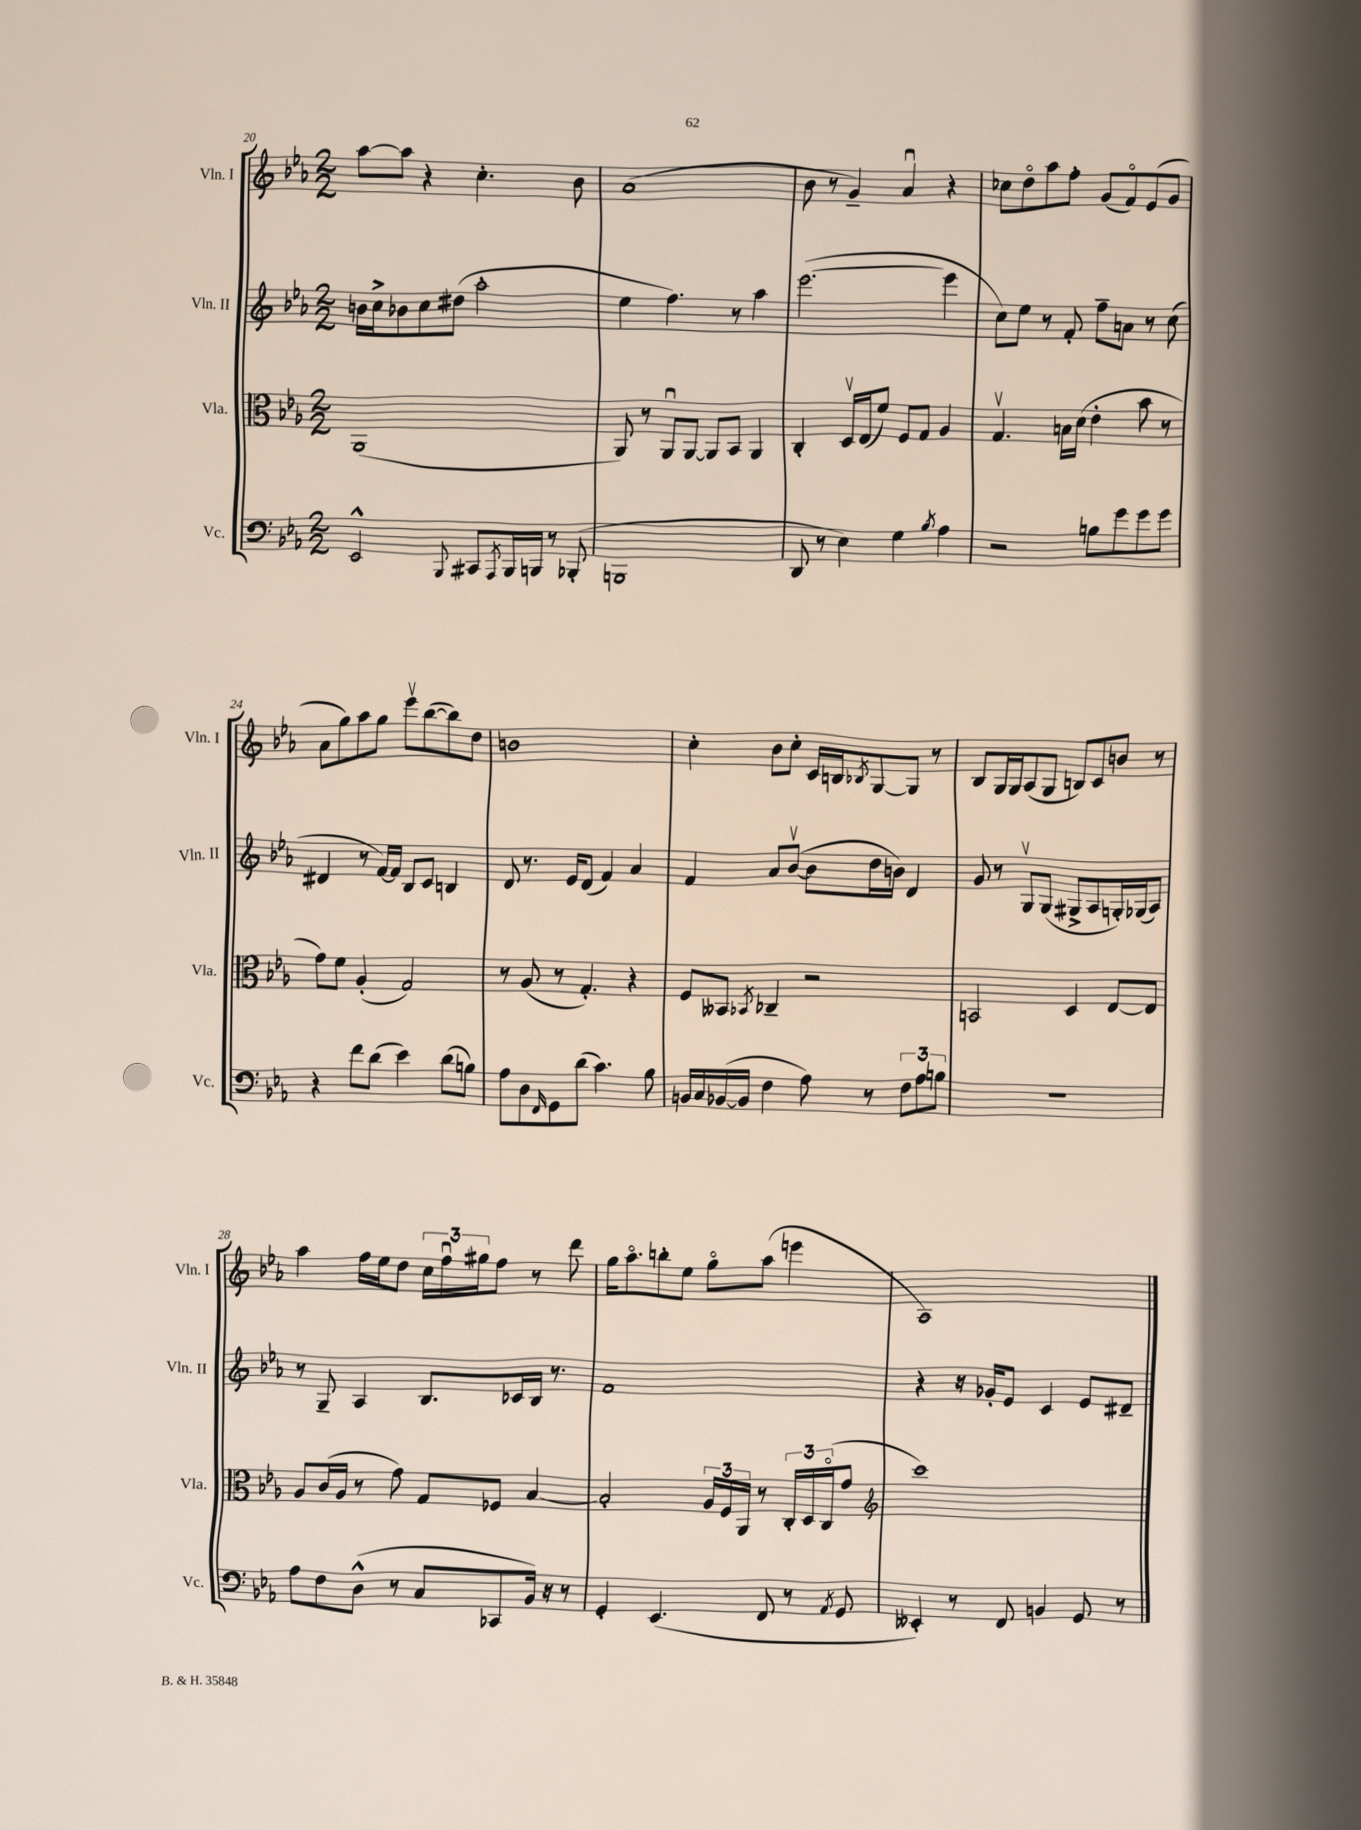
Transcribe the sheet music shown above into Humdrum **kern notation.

**kern	**kern	**kern	**kern
*staff4	*staff3	*staff2	*staff1
*clefF4	*clefC3	*clefG2	*clefG2
*k[b-e-a-]	*k[b-e-a-]	*k[b-e-a-]	*k[b-e-a-]
*M2/2	*M2/2	*M2/2	*M2/2
2EE-^^/	(1AA-	16b\LL	[8aa-\L
.	.	16cc^\J	.
.	.	8b-\	8aa-\]J
.	.	8cc\	4r
.	.	(8dd#\J	.
8qqBBB-/	.	.	.
8CC#/L	.	2aa-'\	4.cc'\
8qAAA-/	.	.	.
16BBB-/L	.	.	.
16BBB/JJ	.	.	.
8r	.	.	.
(8BBB-'/	.	.	8b-\
=	=	=	=
1BBB	8AA-/)	4ee-\	(1a-
.	8r	.	.
.	8AA-u/L	4.ff\)	.
.	[8AA-/J	.	.
.	8AA-/]L	.	.
.	8BB-/J	8r	.
.	4AA-/	4aa-\	.
=	=	=	=
8DD/	4C'/	([2.eee-\	8b-\
8r	.	.	8r
4E-\)	16Dv/LL	.	4g~/)
.	(16E-/J	.	.
.	8f/J)	.	.
4G\	8F/L	.	4a-u/
.	8G/J	.	.
8qB-/	.	.	.
4A-\	4A-/	4eee-\]	4r
=	=	=	=
2r	4.Gv/	8cc\L)	8cc-\L
.	.	8ee-\J	8ddo\
.	.	8r	8aa-\
.	16B\LL	8f'/	8ff'\J
.	(16d\JJ	.	.
8B\L	4e-'\	8ff~\L	(8g/L
8g\	.	8a\J	8fo/)
8g\	8b-\	8r	(8e-/
8g\J	8r	(8cc\	8g/J
=	=	=	=
4r	8g\L)	4d#/	8a-\L
.	8f\J	.	8gg\)
8f\L	(4A-'/	8r	8aa-\
(8d\J	.	[16f/LL)	8gg\J
.	.	16f/]JJ	.
4e-\)	2G/)	8B-/L	8eee-v\L
.	.	8c/J	([8bb-\
(8d\L	.	4B/	8bb-\])
8B\J)	.	.	8dd\J
=	=	=	=
8A-\L	8r	8d/	1b
8D\	(8A-/	8.r	.
16qqFF/	.	.	.
8GG\	8r	.	.
.	.	16e-/LK	.
(8d\J	4.G'/)	(8d/J	.
4.c\)	.	4f/)	.
.	4r	4a-/	.
8B-\	.	.	.
=	=	=	=
16BB/LL	8F/L	4f/	4cc'\
16C/	.	.	.
([16BB-/	8BB--/J	.	.
16BB-/]JJ	.	.	.
.	8qBB-/	.	.
4F\	4C-~/	8a-/L	8b-\L
.	.	([8b-v/J	8cc'\J
8A-\)	2r	8b-\]L	16c/LL
.	.	.	16B/J
.	.	.	8qB-/
8r	.	16dd\L	[8G/
.	.	16b\JJ)	.
12F\L	.	4d/	8G/]J
12A-\	.	.	.
.	.	.	8r
12B\J	.	.	.
=	=	=	=
1r	2BB/	8g/	8B-/L
.	.	8r	16G/L
.	.	.	16G/J
.	.	8Gv/L	(8A-/
.	.	(8G/J	8G/J
.	4D/	8G#^/L	8B/L)
.	.	8A-/	8c/
.	[8E-/L	16G'/L)	8b/J
.	.	(16G-/J	.
.	8E-/]J	8A-/J)	8r
=	=	=	=
8A-\L	8A-/L	8r	4aa-\
8F\	(16c/L	8G~/	.
.	16A-/JJ	.	.
(8D^^\J	8r	4A-/	16ff\LL
.	.	.	16ee-\J
8r	8g\)	.	8dd\J
8C/L	8G/L	8.B-/L	24cc\LL
.	.	.	24ffu\
.	.	.	24gg#\J
8CC-/	8F-/J	.	8ff\J
.	.	16c-/L	.
16BB-/Jk)	[4B-/	16B-/JJ	8r
16r	.	8.r	.
8r	.	.	8ddd\
=	=	=	=
4GG'/	2B-'/]	1f	16gg\LK
.	.	.	8.aa-o\
(4.EE-/	.	.	8bb'\
.	.	.	8ee-\J
.	24A-/LL	.	8ggo\L
.	24F/	.	.
.	24AA-/JJ	.	.
8FF/	8r	.	(8aa-\J
8r	24C'/LL	.	4eee\
.	24D/	.	.
.	(24Co/J	.	.
8qAA-/	.	.	.
8GG/	8g/J	.	.
=	=	=	=
*	*clefG2	*	*
4EE--'/)	1ccc)	4r	1A-)
8r	.	16r	.
.	.	16g-'/LK	.
8FF/	.	8e-/J	.
4BB/	.	4c/	.
8GG/	.	8e-/L	.
8r	.	8d#~/J	.
==	==	==	==
*-	*-	*-	*-
